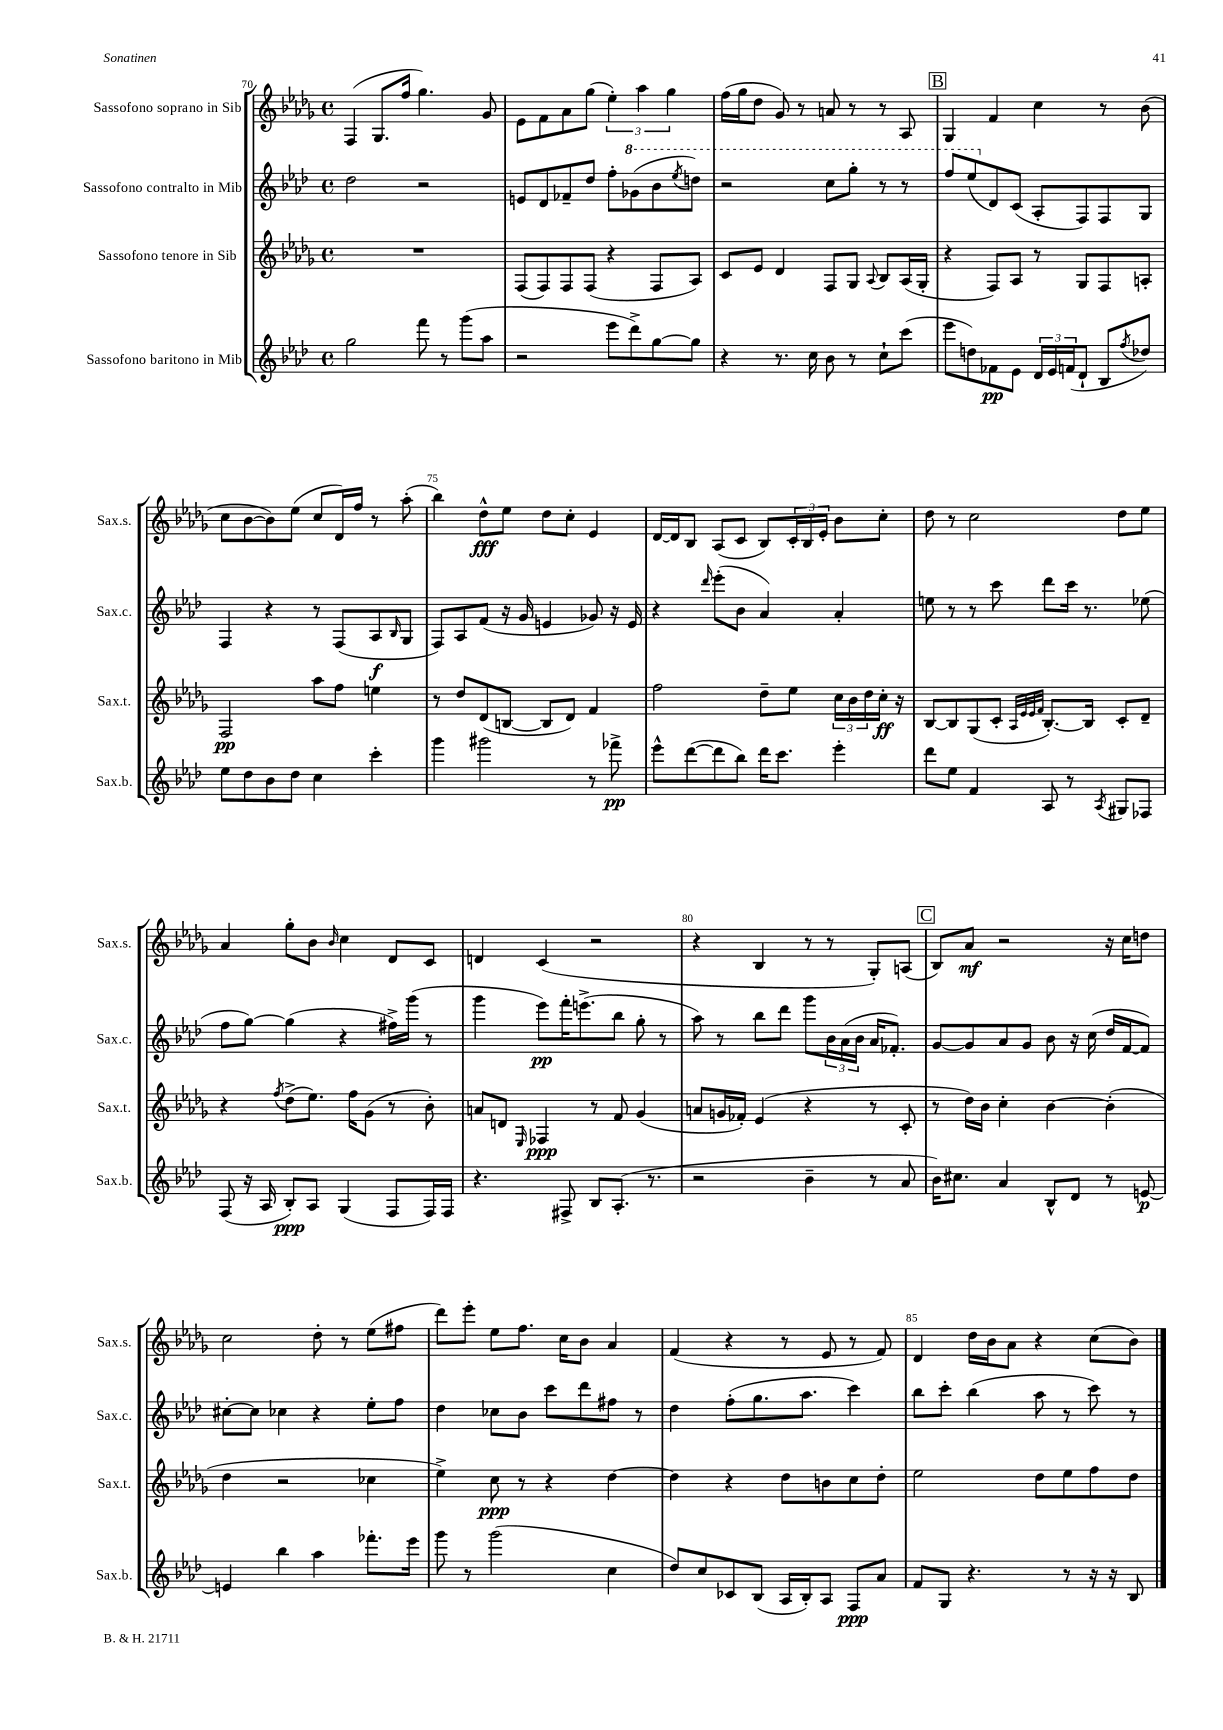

**kern	**dynam	**kern	**dynam	**kern	**dynam	**kern	**dynam
*part4	*part4	*part3	*part3	*part2	*part2	*part1	*part1
*staff4	*staff4	*staff3	*staff3	*staff2	*staff2	*staff1	*staff1
*I"Sassofono baritono in Mib	*	*I"Sassofono tenore in Sib	*	*I"Sassofono contralto in Mib	*	*I"Sassofono soprano in Sib	*
*I'Sax.b.	*	*I'Sax.t.	*	*I'Sax.c.	*	*I'Sax.s.	*
*clefG2	*	*clefG2	*	*clefG2	*	*clefG2	*
*k[b-e-a-d-]	*	*k[b-e-a-d-g-]	*	*k[b-e-a-d-]	*	*k[b-e-a-d-g-]	*
*M4/4	*	*M4/4	*	*M4/4	*	*M4/4	*
*met(c)	*	*met(c)	*	*met(c)	*	*met(c)	*
=70	=70	=70	=70	=70	=70	=70	=70
2gg\	.	1r	.	2dd-\	.	(4F/	.
.	.	.	.	.	.	8.G-/L	.
.	.	.	.	.	.	16ff/Jk	.
8fff\	.	.	.	2r	.	4.gg-\)	.
8r	.	.	.	.	.	.	.
(8ggg\L	.	.	.	.	.	.	.
8aa-\J	.	.	.	.	.	8g-/	.
=71	=71	=71	=71	=71	=71	=71	=71
2r	.	(8F/L	.	8en/L	.	8e-\L	.
.	.	8F/)	.	8d-/	.	8f\	.
.	.	8F/	.	8f-X~/	.	8a-\	.
.	.	(8F/J	.	8dd-/J	.	(8gg-\J	.
8eee-\L	.	4r	.	8ff'\L	.	6ee-'\)	.
*	*	*	*	*8va	*	*	*
8ddd-^\)	.	.	.	(8gg-X\	.	.	.
.	.	.	.	.	.	6aa-\	.
[8gg\	.	8F/L	.	8bb-\	.	.	.
.	.	.	.	.	.	6gg-\	.
.	.	.	.	8qeee-/	.	.	.
8gg\J]	.	8A-/J)	.	8dddn\J)	.	.	.
=72	=72	=72	=72	=72	=72	=72	=72
4r	.	8c/L	.	2r	.	(16ff\LL	.
.	.	.	.	.	.	16gg-\J	.
.	.	8e-/J	.	.	.	8dd-\J	.
8.r	.	4d-/	.	.	.	8g-/)	.
.	.	.	.	.	.	8r	.
16cc\	.	.	.	.	.	.	.
8b-\	.	8F/L	.	8ccc\L	.	8an/	.
8r	.	8G-/J	.	8ggg'\J	.	8r	.
.	.	8qqA-/	.	.	.	.	.
8cc`\L	.	8B-/L	.	8r	.	8r	.
(8ccc\J	.	(16A-/L	.	8r	.	8A-/	.
.	.	16G-'/JJ	.	.	.	.	.
!!LO:REH:place=s1:t=B
=73	=73	=73	=73	=73	=73	=73	=73
8eee-\L	.	4r	.	8fff/L	.	4G-/	.
8ddn\)	.	.	.	(8eee-/	.	.	.
*	*	*	*	*X8va	*	*	*
8f-X\	pp	8F/L)	.	8d-/)	.	4f/	.
8e-\J	.	8A-/J	.	(8c/J	.	.	.
24d-/LL	.	8r	.	8A-'/L	.	4cc\	.
24e-/	.	.	.	.	.	.	.
(24fn/J	.	.	.	.	.	.	.
8d-`/J	.	8G-/L	.	8F/)	.	.	.
8B-/L	.	8F/	.	8F/	.	8r	.
8qff/	.	.	.	.	.	.	.
8dd-X/J)	.	8An'/J	.	8G/J	.	(8b-\	.
!!LO:LB:g=z
=74	=74	=74	=74	=74	=74	=74	=74
8ee-\L	.	2F/	pp	4F/	.	8cc\L	.
8dd-\	.	.	.	.	.	[8b-\	.
8b-\	.	.	.	4r	.	8b-\])	.
8dd-\J	.	.	.	.	.	(8ee-\J	.
4cc\	.	8aa-\L	.	8r	.	8cc/L	.
.	.	8ff\J	.	(8F/L	.	16d-/L)	.
.	.	.	.	.	.	16ff/JJ	.
4ccc'\	.	4een\	.	8A-/	f	8r	.
.	.	.	.	16qqB-/	.	.	.
.	.	.	.	8G/J	.	(8aa-'\	.
=75	=75	=75	=75	=75	=75	=75	=75
4ggg\	.	8r	.	8F/L)	.	4bb-\)	.
.	.	8dd-/L	.	8A-/	.	.	.
2ggg#X\	.	(8d-/	.	(8f/J	.	8dd-^^\L	fff
.	.	[8Bn/J	.	16r	.	8ee-\J	.
.	.	.	.	16g/	.	.	.
.	.	8B/L]	.	4en/	.	8dd-\L	.
.	.	8d-/J)	.	.	.	8cc'\J	.
8r	.	4f/	.	8g-X/)	.	4e-/	.
8fff-X^\	pp	.	.	16r	.	.	.
.	.	.	.	16e/	.	.	.
=76	=76	=76	=76	=76	=76	=76	=76
8eee-^^\L	.	2ff\	.	4r	.	[16d-/LL	.
.	.	.	.	.	.	16d-/J]	.
([8ddd-\	.	.	.	.	.	8B-/J	.
.	.	.	.	16qqddd-/	.	.	.
8ddd-\]	.	.	.	(8eee-'\L	.	(8A-/L	.
8bb-\J)	.	.	.	8b-\J	.	8c/J	.
16ddd-\KL	.	8dd-~\L	.	4a-/)	.	8B-/L)	.
8.ccc\J	.	.	.	.	.	.	.
.	.	8ee-\J	.	.	.	24c'/L	.
.	.	.	.	.	.	24B-/	.
.	.	.	.	.	.	24e-'/JJ	.
4eee-'\	.	24cc\LL	.	4a-'/	.	8b-\L	.
.	.	24b-\	.	.	.	.	.
.	.	24dd-\	.	.	.	.	.
.	.	16cc'\JJ	ff	.	.	8cc'\J	.
.	.	16r	.	.	.	.	.
=77	=77	=77	=77	=77	=77	=77	=77
8ddd-\L	.	[8B-/L	.	8een\	.	8dd-\	.
8ee-\J	.	8B-/]	.	8r	.	8r	.
4f/	.	(8G-/	.	8r	.	2cc\	.
.	.	8c'/J	.	8ccc\	.	.	.
.	.	32qqA-/LLL	.	.	.	.	.
.	.	32qqe-/	.	.	.	.	.
.	.	32qqe-/	.	.	.	.	.
.	.	32qqf/JJJ	.	.	.	.	.
8A-/	.	[8.B-'/L)	.	8ddd-\L	.	.	.
8r	.	.	.	16ccc\Jk	.	.	.
.	.	16B-/Jk]	.	8.r	.	.	.
8qA-/	.	.	.	.	.	.	.
8G#X/L	.	8c'/L	.	.	.	8dd-\L	.
8F-X/J	.	8d-~/J	.	(8ee-X\	.	8ee-\J	.
!!LO:LB:g=z
=78	=78	=78	=78	=78	=78	=78	=78
(8F/	.	4r	.	8ff\L	.	4a-/	.
16r	.	.	.	[8gg\J)	.	.	.
16A-/	.	.	.	.	.	.	.
.	.	8qff/	.	.	.	.	.
8B-'/L)	ppp	(8dd-^\L	.	(4gg\]	.	8gg-'\L	.
8A-/J	.	8.ee-\J)	.	.	.	8b-\J	.
.	.	.	.	.	.	16qqb-/	.
(4G/	.	.	.	4r	.	4cc\	.
.	.	16ff\KL	.	.	.	.	.
.	.	(8g-\J	.	.	.	.	.
8F/L	.	8r	.	16ff#X^\LL)	.	8d-/L	.
.	.	.	.	(16ggg\JJ	.	.	.
16F/L)	.	8b-'\)	.	8r	.	8c/J	.
16F/JJ	.	.	.	.	.	.	.
=79	=79	=79	=79	=79	=79	=79	=79
4.r	.	8an/L	.	4ggg\	.	4dn/	.
.	.	8dn/J	.	.	.	.	.
.	.	16qqE-/	.	.	.	.	.
.	.	4F-X/	ppp	8eee-\L)	pp	(4c/	.
8F#X^/	.	.	.	16fff'\K	.	.	.
.	.	.	.	(8.eeen^\	.	.	.
8B-/L	.	8r	.	.	.	2r	.
(8.A-'/J	.	8f/	.	8bb-\J	.	.	.
.	.	(4g-/	.	8gg'\	.	.	.
8.r	.	.	.	.	.	.	.
.	.	.	.	8r	.	.	.
=80	=80	=80	=80	=80	=80	=80	=80
2r	.	8an/L	.	8aa-\)	.	4r	.
.	.	16gn/L	.	8r	.	.	.
.	.	16f-X'/JJ)	.	.	.	.	.
.	.	(4e-/	.	8bb-\L	.	4B-/	.
.	.	.	.	8ddd-\J	.	.	.
4b-~\	.	4r	.	8ggg\L	.	8r	.
.	.	.	.	24b-\L	.	8r	.
.	.	.	.	(24a-\	.	.	.
.	.	.	.	24b-\JJ	.	.	.
8r	.	8r	.	16a-/KL	.	8G-'/L)	.
.	.	.	.	8.f-X'/J)	.	.	.
8a-/	.	8c'/	.	.	.	(8An/J	.
!!LO:REH:place=s1:t=C
=81	=81	=81	=81	=81	=81	=81	=81
16b-\KL)	.	8r	.	[8g/L	.	8B-/L)	.
8.cc#X\J	.	.	.	.	.	.	.
.	.	16dd-\LL)	.	8g/]	.	8a-/J	mf
.	.	16b-\JJ	.	.	.	.	.
4a-/	.	4cc'\	.	8a-/	.	2r	.
.	.	.	.	8g/J	.	.	.
8B-^^/L	.	[4b-\	.	8b-\	.	.	.
8d-/J	.	.	.	16r	.	.	.
.	.	.	.	(16cc\	.	.	.
8r	.	(4b-'\]	.	16dd-/LL	.	16r	.
.	.	.	.	[16f/J	.	16cc\KL	.
[8en/	p	.	.	8f/J])	.	8ddn\J	.
!!LO:LB:g=z
=82	=82	=82	=82	=82	=82	=82	=82
4en/]	.	4dd-\	.	[8cc#X'\L	.	2cc\	.
.	.	.	.	8cc#\J]	.	.	.
4bb-\	.	2r	.	4cc-X\	.	.	.
4aa-\	.	.	.	4r	.	8dd-'\	.
.	.	.	.	.	.	8r	.
8.fff-X'\L	.	4cc-X\	.	8ee-'\L	.	(8ee-\L	.
.	.	.	.	8ff\J	.	8ff#X\J	.
16eee-\Jk	.	.	.	.	.	.	.
=83	=83	=83	=83	=83	=83	=83	=83
8ggg\	.	4ee-^\)	.	4dd-\	.	8ddd-\L)	.
8r	.	.	.	.	.	8eee-'\J	.
(2ggg\	.	8cc\	ppp	8cc-X\L	.	8ee-\L	.
.	.	8r	.	8b-\J	.	8.ff\J	.
.	.	4r	.	8ccc\L	.	.	.
.	.	.	.	.	.	16cc\KL	.
.	.	.	.	8ddd-\	.	8b-\J	.
4cc\	.	[4dd-\	.	8ff#X\J	.	4a-/	.
.	.	.	.	8r	.	.	.
=84	=84	=84	=84	=84	=84	=84	=84
8dd-/L)	.	4dd-\]	.	4dd-\	.	(4f/	.
8cc/	.	.	.	.	.	.	.
8c-X/	.	4r	.	(8ff'\L	.	4r	.
(8B-/J	.	.	.	8.gg\	.	.	.
16A-/LL	.	8dd-\L	.	.	.	8r	.
16B-'/J)	.	.	.	8.aa-\J	.	.	.
8A-/J	.	8bn\	.	.	.	8e-/	.
8F/L	ppp	8cc\	.	4ccc\)	.	8r	.
8a-/J	.	8dd-'\J	.	.	.	8f/)	.
=85	=85	=85	=85	=85	=85	=85	=85
8f/L	.	2ee-\	.	8bb-\L	.	4d-/	.
8G/J	.	.	.	8ccc'\J	.	.	.
4.r	.	.	.	(4bb-\	.	16dd-\LL	.
.	.	.	.	.	.	16b-\J	.
.	.	.	.	.	.	8a-\J	.
.	.	8dd-\L	.	8aa-\	.	4r	.
8r	.	8ee-\	.	8r	.	.	.
16r	.	8ff\	.	8ccc\)	.	(8cc\L	.
16r	.	.	.	.	.	.	.
8B-/	.	8dd-\J	.	8r	.	8b-\J)	.
==	==	==	==	==	==	==	==
*-	*-	*-	*-	*-	*-	*-	*-
